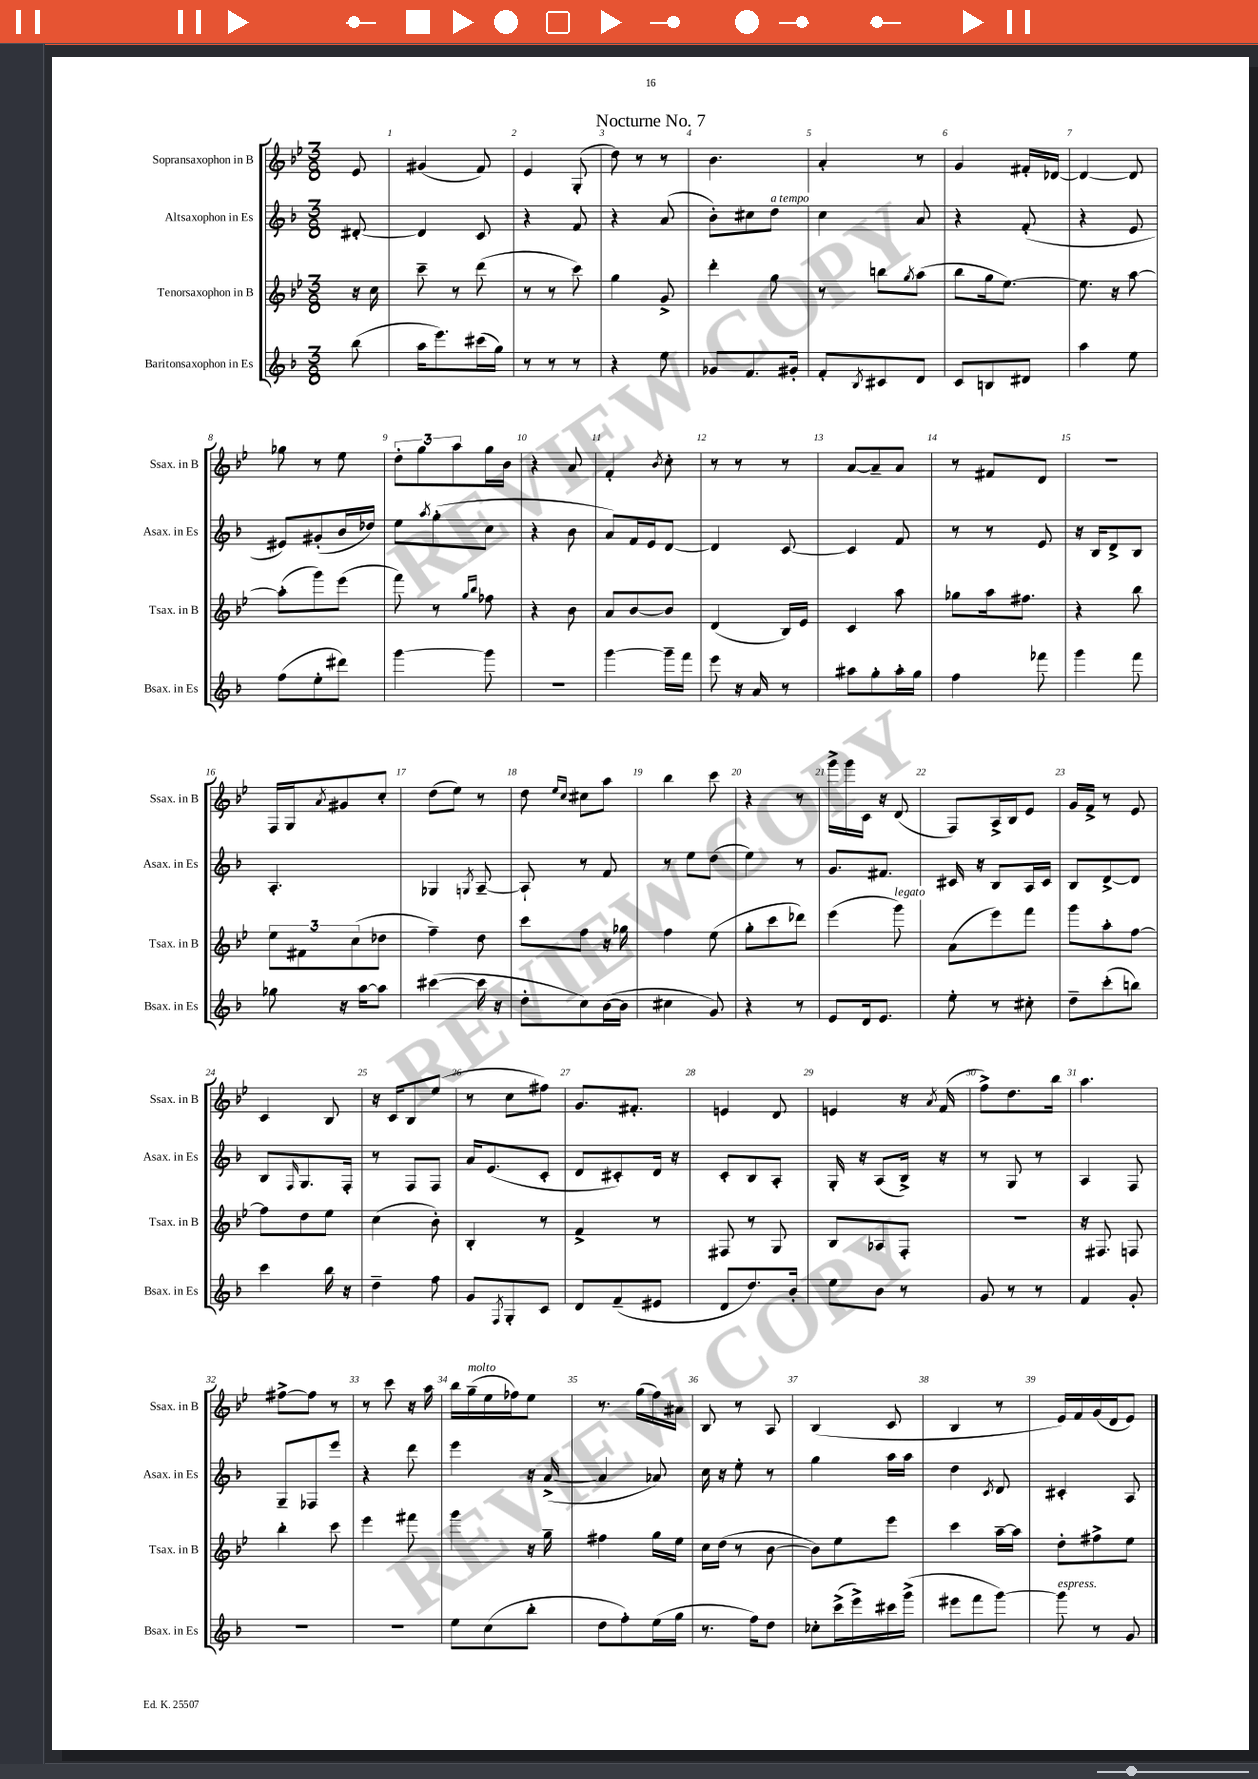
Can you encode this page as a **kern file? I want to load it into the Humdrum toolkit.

**kern	**kern	**kern	**kern
*part4	*part3	*part2	*part1
*staff4	*staff3	*staff2	*staff1
*I"Baritonsaxophon in Es	*I"Tenorsaxophon in B	*I"Altsaxophon in Es	*I"Sopransaxophon in B
*I'Bsax. in Es	*I'Tsax. in B	*I'Asax. in Es	*I'Ssax. in B
*clefG2	*clefG2	*clefG2	*clefG2
*k[b-]	*k[b-e-]	*k[b-]	*k[b-e-]
*M3/8	*M3/8	*M3/8	*M3/8
=	=	=	=
(8bb-\	16r	[8d#X'/	8e-/
.	16cc\	.	.
=1	=1	=1	=1
16aa\KL	8ccc~\	4d#/]	(4g#X/
8.eee\)	.	.	.
.	8r	.	.
(16ccc#X\L	(8ddd\	8c/	8f/)
16gg\JJ)	.	.	.
=2	=2	=2	=2
8r	8r	4r	4e-/
8r	8r	.	.
8r	8ccc\)	8f/	(8G'/
=3	=3	=3	=3
4r	4gg\	4r	8dd\)
.	.	.	8r
8ee\	8g^/	(8a/	8r
=4	=4	=4	=4
8g-X/L	4ddd'\	8b-'\L)	4.b-\
8.f/	.	8cc#X\	.
!	!	!LO:TX:a:i:t=a tempo	!
.	8gg\	8dd\J	.
16g#X'/Jk	.	.	.
=5	=5	=5	=5
8f'/L	8r	4cc\	4a'/
8qB-/	.	.	.
8c#X/	8bbn\L	.	.
.	8qgg/	.	.
8d/J	(8aa\J	8a/	8r
=6	=6	=6	=6
8c/L	8bb-\L	4r	4g/
8Bn/	16gg\k	.	.
.	[8.ee-\J)	.	.
8d#X/J	.	(8f'/	16f#X'/LL
.	.	.	[16d-X/JJ
=7	=7	=7	=7
4aa\	8.ee-\]	4r	4d-/_
.	16r	.	.
8ee\	[8aa\	8e/	8d-/]
!!LO:LB:g=z
=8	=8	=8	=8
(8ff\L	(8aa'\L]	8e#X/L)	8gg-X\
8ee'\	8ggg\)	(8g#X'/	8r
8ddd#X\J)	(8eee-\J	16b-/L	8ee-\
.	.	16dd-X/JJ)	.
=9	=9	=9	=9
[4ggg\	8fff\)	8ee\L	12dd'\L
.	.	.	12gg\
.	.	8qaa/	.
.	8r	(8gg'\	.
.	.	.	12aa\
.	16qqgg/LL	.	.
.	16qqbb-/JJ	.	.
8ggg\]	8ff-X\	8cc\J	16gg\L
.	.	.	16b-\JJ
=10	=10	=10	=10
4.r	4r	4r	4r
.	8b-\	8b-\	8a/
=11	=11	=11	=11
[4ggg\	8a/L	8a/L)	4f'/
.	[8b-/	16f/L	.
.	.	16e/J	.
.	.	.	8qb-/
16ggg~\LL]	8b-/J]	[8d/J	8cc'\
16fff\JJ	.	.	.
=12	=12	=12	=12
8eee\	(4d/	4d/]	8r
16r	.	.	8r
16a/	.	.	.
8r	16B-/LL)	[8c/	8r
.	16e-/JJ	.	.
=13	=13	=13	=13
8aa#X\L	4c/	4c/]	[8a/L
8gg'\	.	.	8a~/]
16aa#'\L	8aa\	8f/	8a/J
16gg\JJ	.	.	.
=14	=14	=14	=14
4ff\	8gg-X\L	8r	8r
.	16aa\k	8r	8f#X/L
.	8.ff#X\J	.	.
8fff-X\	.	8e/	8d/J
=15	=15	=15	=15
4ggg\	4r	16r	4.r
.	.	16B-/KL	.
.	.	8d^/	.
8fff\	8bb-\	8B-/J	.
!!LO:LB:g=z
=16	=16	=16	=16
8gg-X\	12ee-\L	4.A'/	16F/LL
.	.	.	16G/J
.	12f#X\	.	.
.	.	.	8qa/
16r	.	.	8g#X/
.	(12cc\	.	.
[16aa\KL	.	.	.
8aa\J]	8dd-X\J	.	8cc'/J
=17	=17	=17	=17
([4ccc#X\	4ff~\)	4G-X/	(8dd\L
.	.	.	8ee-\J)
.	.	8qGn/	.
16ccc#\]	8dd\	[8A~/	8r
16r	.	.	.
=18	=18	=18	=18
8dd'\L	8ccc\L	8A`/]	8dd\
.	.	.	16qqee-/LL
.	.	.	16qqcc/JJ
8cc\)	8ff\J	8r	8cc#X\L
([16b-\L	16r	8f/	8aa\J
16b-\JJ]	16gg-X\	.	.
=19	=19	=19	=19
4cc#X\	4ff\	8r	4bb-\
.	.	8ee\L	.
8g/)	(8ee-\	(8dd\J	8ccc\
=20	=20	=20	=20
4r	8gg'\L	4ee\)	4r
.	8ccc\	.	.
8r	8ddd-X\J)	8r	8r
=21	=21	=21	=21
8e/L	(4eee-\	8.g/L	16ggg^\LL
.	.	.	16ggg\
16d/k	.	.	16c\JJ
8.e/J	.	8.f#X/J	16r
!	!LO:TX:a:i:t=legato	!	!
.	8ggg\)	.	(8d/
=22	=22	=22	=22
8ee'\	(8a\L	16c#X/	8F/L)
.	.	16r	.
8r	8eee-\)	8B-/L	16A^/L
.	.	.	16B-/J
8cc#X'\	8fff\J	16A/L	8e-/J
.	.	16c#/JJ	.
=23	=23	=23	=23
8dd~\L	8ggg\L	8B-/L	16g/LL
.	.	.	16f^/JJ
(8ccc'\	8aa'\	[8d^/	8r
8bbn\J)	[8ff\J	8d/J]	8e-/
!!LO:LB:g=z
=24	=24	=24	=24
4ccc\	8ff\L]	8B-/L	4c/
.	.	16qqF/	.
.	8dd\	8.G/	.
16bb-\	8ee-\J	.	8B-/
16r	.	16F'/Jk	.
=25	=25	=25	=25
4dd~\	(4cc\	8r	16r
.	.	.	16c/KL
.	.	8F/L	8B-/
8ff\	8b-'\)	8F/J	(8ee-/J
=26	=26	=26	=26
8g/L	4B-'/	16a/KL	8r
.	.	(8.e/	.
8qF/	.	.	.
8G'/	.	.	8cc\L
8c/J	8r	8c'/J	8ff#X\J)
=27	=27	=27	=27
8d/L	4f^/	8d/L	8.g/L
(8f~/	.	8c#X'/)	.
.	.	.	8.f#X'/J
8e#X/J	8r	16d/Jk	.
.	.	16r	.
=28	=28	=28	=28
8d/L	8F#X/	8c'/L	4en/
8.dd/)	8r	8B-/	.
.	8G/	8A'/J	8d/
16b-'/Jk	.	.	.
=29	=29	=29	=29
8ee\L	8B-/L	16G'/	4en/
.	.	16r	.
8b-\J	8A-X/	(8A/L	.
8r	8F'/J	16B-^/Jk)	16r
.	.	.	8qa/
.	.	16r	(16f/
=30	=30	=30	=30
8g/	4.r	8r	8ff^\L)
8r	.	8G/	8.dd\
8r	.	8r	.
.	.	.	16bb-\Jk
=31	=31	=31	=31
4f/	16r	4A/	4.aa\
.	8.F#X/	.	.
8g'/	8Fn/	8F/	.
!!LO:LB:g=z
=32	=32	=32	=32
4.r	4bb-'\	8G~/L	[8ff#X^\L
.	.	8F-X/	8ff#\J]
.	8ccc\	8eee/J	8r
=33	=33	=33	=33
4.r	4eee-\	4r	8r
.	.	.	8ccc\
.	8fff#X\	8ddd\	16r
.	.	.	16aa\
=34	=34	=34	=34
8ee\L	4ggg\	4eee\	16bb-\LL
!	!	!	!LO:TX:a:i:t=molto
.	.	.	(16gg~\
(8cc\	.	.	16ee-\
.	.	.	16ff-X\J)
8bb-'\J	16r	16r	8ee-\J
.	16gg~\	([16a^/	.
=35	=35	=35	=35
8dd\L	4ff#X\	4a/]	8.r
8ff'\)	.	.	.
.	.	.	(16gg\LL
(16ee\L	16gg\LL	8a-X/)	16ff\)
16gg\JJ	16ee-\JJ	.	16a#X\JJ
=36	=36	=36	=36
8.r	16cc\LL	16cc\	8B-/
.	(16dd\JJ	16r	.
.	8r	8ee'\	8r
16ff\KL)	.	.	.
8dd\J	[8b-\	8r	8A/
=37	=37	=37	=37
8cc-X'\L	8b-\L])	4gg\	(4B-/
(16ccc^\L	8ee-\	.	.
16eee^\)	.	.	.
16ccc#X\	8eee-\J	16aa\LL	8c/
(16ggg^\JJ	.	16aa\JJ	.
=38	=38	=38	=38
8eee#X\L	4ccc\	4dd\	4B-/
8fff\	.	.	.
.	.	8qc/	.
[8ggg\J)	[16aa~\LL	8d/	8r
.	16aa\JJ]	.	.
=39	=39	=39	=39
!LO:TX:a:i:t=espress.	!	!	!
8ggg\]	8dd'\L	4c#X'/	16e-/LL)
.	.	.	16f/
8r	8ff#X^\	.	(16g/
.	.	.	16d/J
8g/	8ee-\J	8A/	8e-/J)
==	==	==	==
*-	*-	*-	*-
